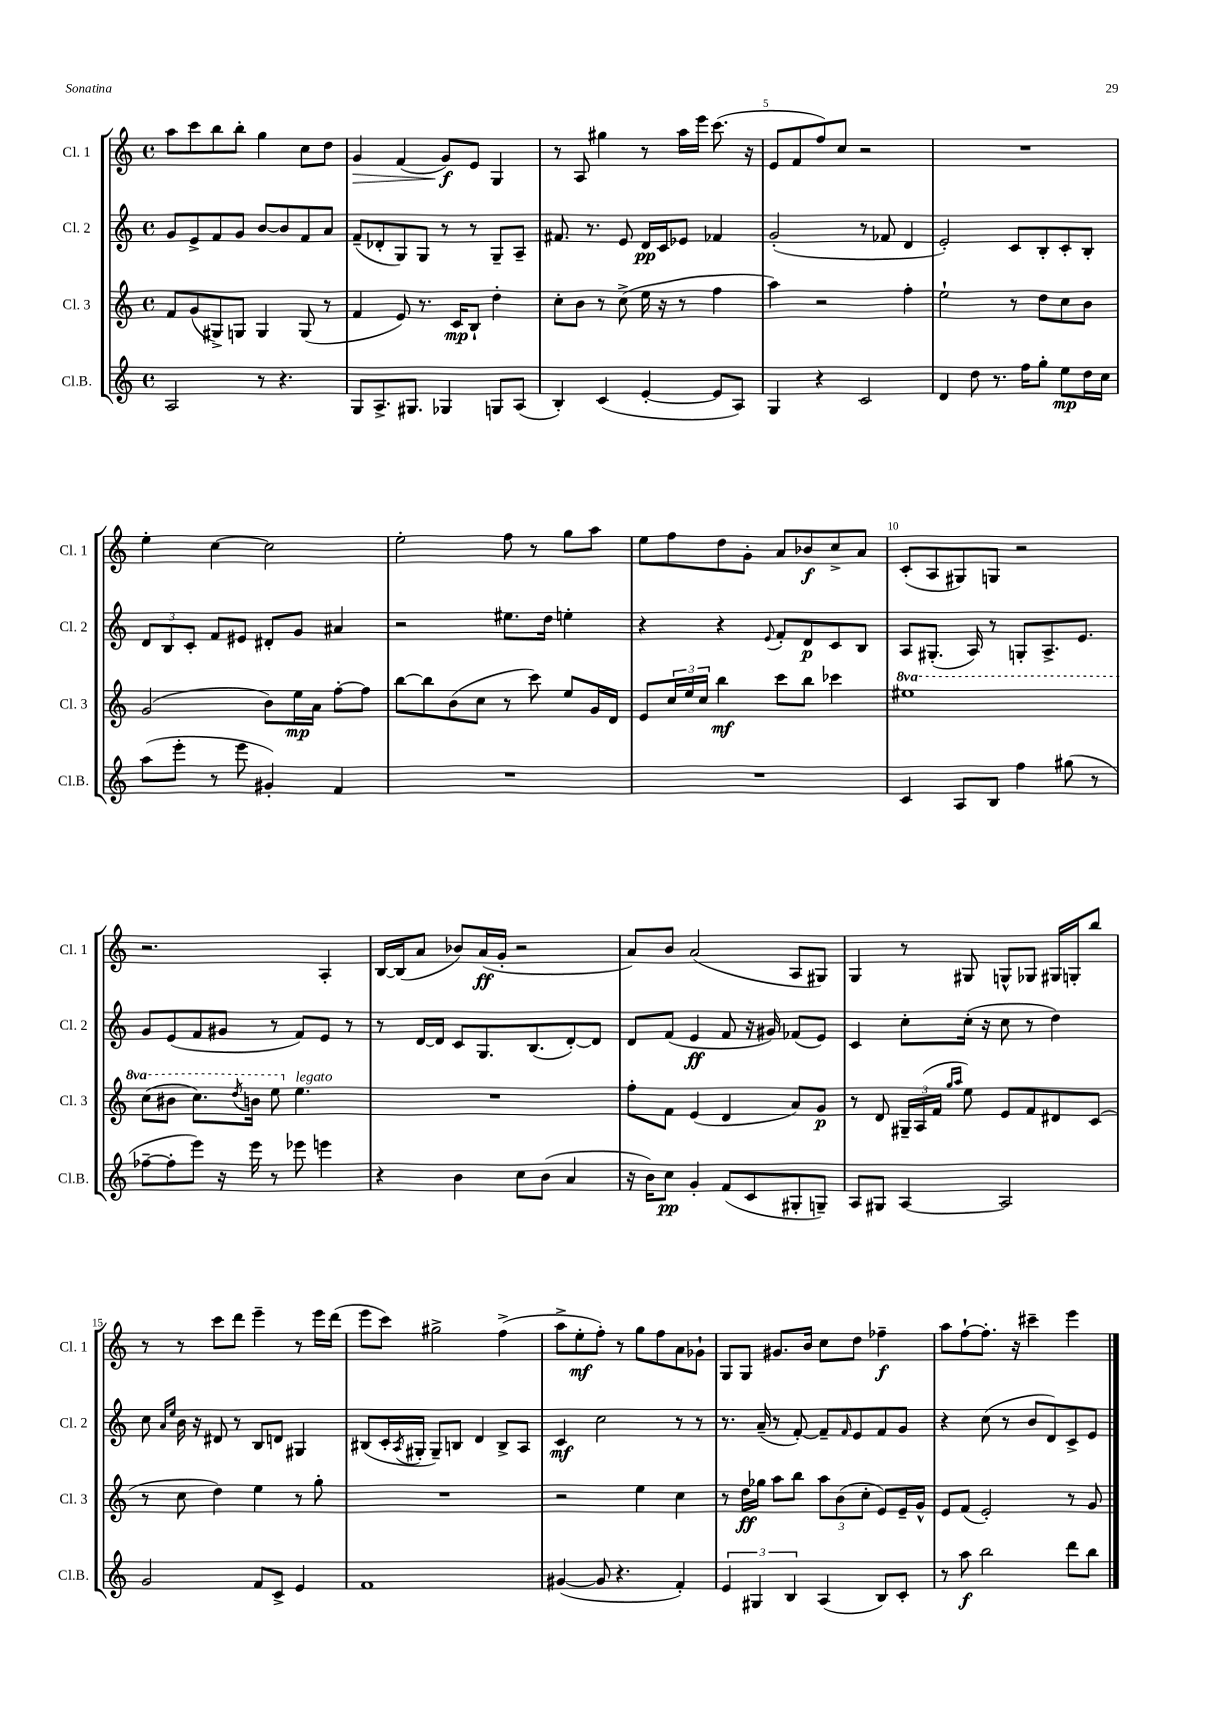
<<
\new StaffGroup <<
\new Staff = "s0" \with { instrumentName = "Cl. 1" shortInstrumentName = "Cl. 1" } {
    \clef treble \key c \major \defaultTimeSignature \time 4/4
    a''8 c'''8 b''8 b''8-. g''4 c''8 d''8 |
    g'4\> f'4( g'8\f\!) e'8 g4 |
    r8 a8 gis''4 r8 a''16 e'''16 c'''8.( r16 |
    e'8 f'8 f''8) c''8 r2 |
    R1 |
    e''4-. c''4~ c''2 |
    e''2-. f''8 r8 g''8 a''8 |
    e''8 f''8 d''8 g'8-. a'8 bes'8\f c''8-> a'8 |
    c'8-.( a8 gis8) g8 r2 |
    r2. a4-. |
    b16~ b16( a'8 bes'8) a'16\ff( g'16-. r2 |
    a'8) b'8 a'2( a8 gis8) |
    g4 r8 gis8 g8-^ ges8 gis16 g16-. b''8 |
    r8 r8 c'''8 d'''8 e'''4-- r8 e'''16 d'''16( |
    e'''8 c'''8) gis''2-> f''4->( |
    a''8-> e''8-.\mf f''8-.) r8 g''8 f''8 a'8 ges'8-! |
    g8 g8 gis'8. b'16 c''8 d''8 fes''4--\f |
    a''8 f''8~-! f''8.-. r16 cis'''4-- e'''4 \bar "|." |
}
\new Staff = "s1" \with { instrumentName = "Cl. 2" shortInstrumentName = "Cl. 2" } {
    \clef treble \key c \major \defaultTimeSignature \time 4/4
    g'8 e'8-> f'8 g'8 b'8~ b'8 f'8 a'8 |
    f'8--( des'8-. g8) g8 r8 r8 g8-- a8-- |
    fis'8. r8. e'8 d'16\pp c'16 ees'8 fes'4 |
    g'2-.( r8 fes'8 d'4 |
    e'2-.) c'8 b8-. c'8-. b8-. |
    \tuplet 3/2 { d'8 b8 c'8-. } f'8 eis'8 dis'8-. g'8 ais'4 |
    r2 eis''8. d''16 e''4-. |
    r4 r4 \appoggiatura { e'8 } f'8-. d'8\p c'8 b8 |
    a8 gis8.-.( a16) r8 g8-. a8.-> e'8. |
    g'8 e'8( f'8 gis'8 r8 f'8) e'8 r8 |
    r8 d'16~ d'16 c'8 g8. b8.( d'8~-.) d'8 |
    d'8 f'8( e'4\ff f'8 r16 gis'16) fes'8( e'8) |
    c'4 c''8-. c''16-.( r16 c''8 r8 d''4) |
    c''8 \grace { a'16 e''16 } b'16 r16 dis'8 r8 b8 d'8 gis4 |
    bis8( c'16-. \acciaccatura { a8 } gis16-. gis8--) b8 d'4 b8-> a8 |
    c'4\mf c''2 r8 r8 |
    r8. a'16--( r8 f'8~-.) f'8-- \grace { f'16 } e'8 f'8 g'8 |
    r4 c''8( r8 b'8 d'8) c'8-> e'8 \bar "|." |
}
\new Staff = "s2" \with { instrumentName = "Cl. 3" shortInstrumentName = "Cl. 3" } {
    \clef treble \key c \major \defaultTimeSignature \time 4/4 \set Staff.ottavationMarkups = #ottavation-simple-ordinals
    f'8 g'8( gis8->) g8 g4 g8( r8 |
    f'4 e'8) r8. c'16\mp b8-! d''4-. |
    c''8-. b'8 r8 c''8->( e''16 r16 r8 f''4 |
    a''4) r2 f''4-. |
    e''2-! r8 d''8 c''8 b'8 |
    g'2( b'8) e''16\mp a'16 f''8~-. f''8 |
    b''8~ b''8 b'8( c''8 r8 c'''8) e''8 g'16 d'16 |
    e'8 \tuplet 3/2 { c''16 e''16 c''16 } b''4\mf c'''8 b''8 ces'''4 |
    \ottava #1 eis'''1 |
    c'''8( bis''8 c'''8.) \acciaccatura { d'''8 } b''16 e'''8 \ottava #0 e''4.^\markup { \italic "legato" } |
    R1 |
    f''8-. f'8 e'4( d'4 a'8) g'8\p |
    r8 d'8 \tuplet 3/2 { gis16-- a16( f'16 } \grace { g''16 a''16 } e''8) e'8 f'8 dis'8 c'8( |
    r8 c''8 d''4) e''4 r8 g''8-. |
    R1 |
    r2 e''4 c''4 |
    r8 d''16\ff ges''16 a''8 b''8 \tuplet 3/2 { a''8 b'8( c''8-. } e'8) e'16-- g'16-^ |
    e'8 f'8( e'2-.) r8 g'8 \bar "|." |
}
\new Staff = "s3" \with { instrumentName = "Cl.B." shortInstrumentName = "Cl.B." } {
    \clef treble \key c \major \defaultTimeSignature \time 4/4
    a2 r8 r4. |
    g8 a8.-> gis8. ges4 g8 a8( |
    b4-.) c'4( e'4~-. e'8 a8) |
    g4 r4 c'2 |
    d'4 d''8 r8. f''16 g''8-. e''8\mp d''16 c''16 |
    a''8( e'''8-. r8 e'''8 gis'4-.) f'4 |
    R1 |
    R1 |
    c'4 a8 b8 f''4 gis''8( r8 |
    fes''8~-- fes''8-. e'''8) r16 e'''16 r8 ees'''8 e'''4 |
    r4 b'4 c''8 b'8( a'4 |
    r16 b'16) c''8\pp g'4-. f'8( c'8 gis8-. g8--) |
    a8 gis8 a4~ a2 |
    g'2 f'8 c'8-> e'4 |
    f'1 |
    gis'4~( gis'8 r4. f'4-.) |
    \tuplet 3/2 { e'4 gis4 b4 } a4( b8) c'8-. |
    r8 a''8\f b''2 d'''8 b''8 \bar "|." |
}
>>
>>
\layout { \context { \Score currentBarNumber = #2 \override BarNumber.break-visibility = ##(#f #t #t) barNumberVisibility = #(every-nth-bar-number-visible 5) } }
